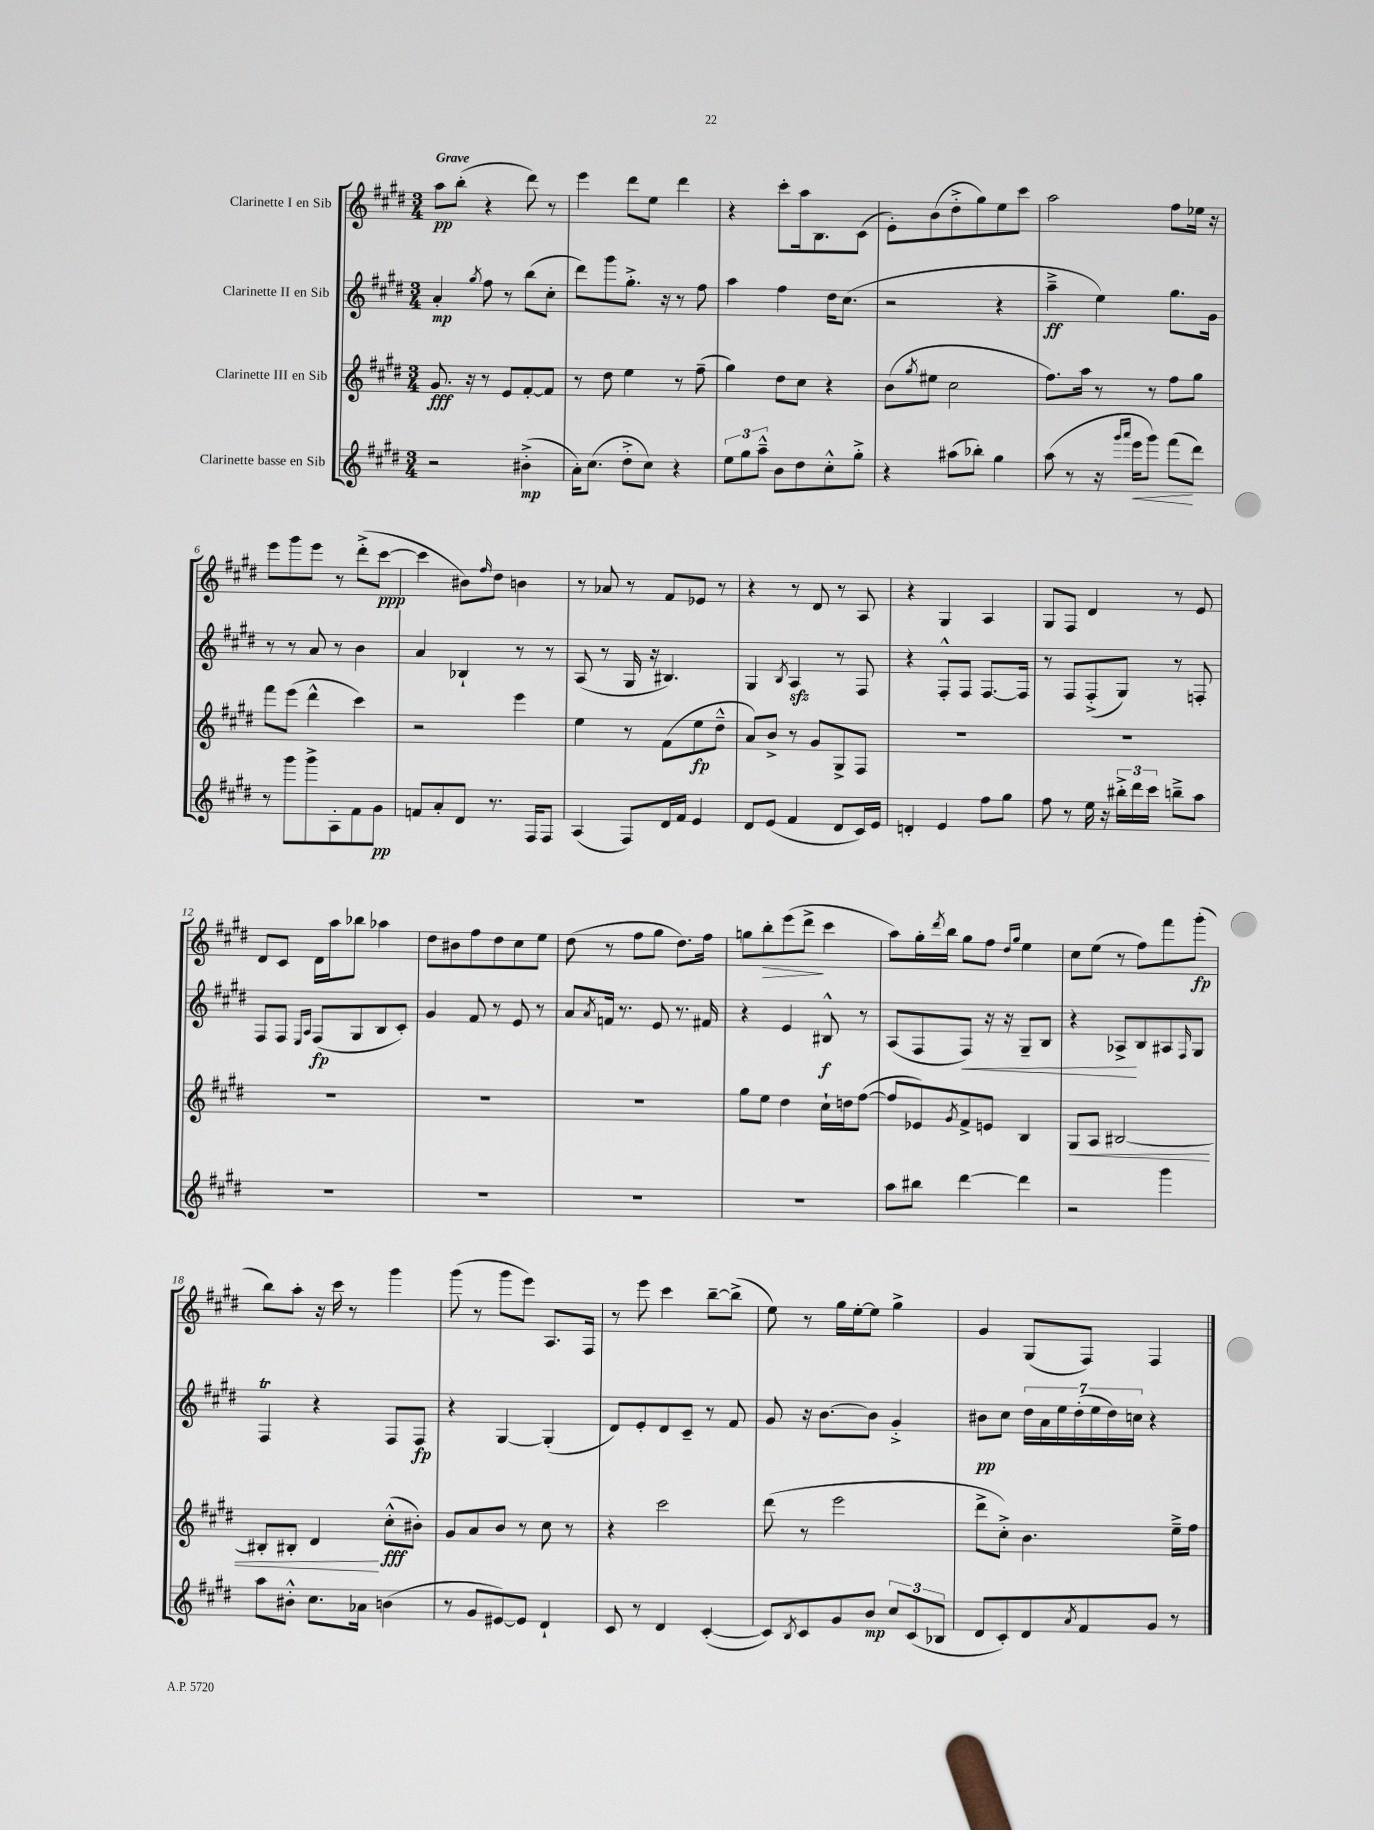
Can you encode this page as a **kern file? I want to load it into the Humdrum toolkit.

**kern	**dynam	**kern	**dynam	**kern	**dynam	**kern	**dynam
*part4	*part4	*part3	*part3	*part2	*part2	*part1	*part1
*staff4	*staff4	*staff3	*staff3	*staff2	*staff2	*staff1	*staff1
*I"Clarinette basse en Sib	*	*I"Clarinette III en Sib	*	*I"Clarinette II en Sib	*	*I"Clarinette I en Sib	*
*clefG2	*	*clefG2	*	*clefG2	*	*clefG2	*
*k[f#c#g#d#]	*	*k[f#c#g#d#]	*	*k[f#c#g#d#]	*	*k[f#c#g#d#]	*
*M3/4	*	*M3/4	*	*M3/4	*	*M3/4	*
=1	=1	=1	=1	=1	=1	=1	=1
!	!	!	!	!	!	!LO:TX:a:B:t=Grave	!
2r	.	8.g#/	fff	4a'/	mp	8aa\L	pp
.	.	.	.	.	.	(8bb'\J	.
.	.	16r	.	.	.	.	.
.	.	.	.	8qgg#/	.	.	.
.	.	8r	.	8ff#\	.	4r	.
.	.	8e/L	.	8r	.	.	.
(4b#X'^\	mp	[8f#'/	.	(8bb\L	.	8ddd#\)	.
.	.	8f#/J]	.	8cc#'\J	.	8r	.
=2	=2	=2	=2	=2	=2	=2	=2
16a'\KL)	.	8r	.	8ddd#\L)	.	4eee\	.
(8.cc#\J	.	.	.	.	.	.	.
.	.	8dd#\	.	8ggg#\	.	.	.
8dd#'^\L	.	4ee\	.	8.gg#'^\J	.	8ddd#\L	.
8cc#\J)	.	.	.	.	.	8ee\J	.
.	.	.	.	16r	.	.	.
4r	.	8r	.	8r	.	4ddd#\	.
.	.	(8ff#~\	.	8ff#\	.	.	.
=3	=3	=3	=3	=3	=3	=3	=3
12ee\L	.	4gg#\)	.	4aa\	.	4r	.
12gg#\	.	.	.	.	.	.	.
12aa~^^\J	.	.	.	.	.	.	.
8b\L	.	8dd#\L	.	4ff#\	.	8ccc#'\L	.
8dd#\	.	8cc#\J	.	.	.	16aa\k	.
.	.	.	.	.	.	8.B\	.
8cc#'^^\	.	4r	.	16dd#\KL	.	.	.
.	.	.	.	(8.cc#\J	.	.	.
8gg#'^\J	.	.	.	.	.	(8c#\J	.
=4	=4	=4	=4	=4	=4	=4	=4
4r	.	(8b\L	.	2r	.	8e'\L)	.
.	.	8qgg#/	.	.	.	.	.
.	.	8ee#X\J	.	.	.	(8b\	.
(8aa#X\L	.	2cc#\	.	.	.	8dd#'^\	.
8bb-X'\J)	.	.	.	.	.	8gg#\)	.
4gg#\	.	.	.	4r	.	8ee\	.
.	.	.	.	.	.	8ccc#\J	.
=5	=5	=5	=5	=5	=5	=5	=5
(8aa\	.	8.ff#\L)	.	4aa~^\	ff	2aa\	.
8r	.	.	.	.	.	.	.
.	.	16aa\Jk	.	.	.	.	.
16r	.	8r	.	4ee\)	.	.	.
16qqggg#/LL	.	.	.	.	.	.	.
16qqaaa/JJ	.	.	.	.	.	.	.
!	!LO:HP:b	!	!	!	!	!	!
16eee\KL	<	.	.	.	.	.	.
8ggg#\J)	.	8r	.	.	.	.	.
(8fff#\L	.	8ff#\L	.	8.gg#\L	.	8ff#\L	.
8ddd#\J)	[	8gg#\J	.	.	.	16ee-X\Jk	.
.	.	.	.	16g#\Jk	.	16r	.
!!LO:LB:g=z
=6	=6	=6	=6	=6	=6	=6	=6
8r	.	8fff#\L	.	8r	.	8eee\L	.
8ggg#\L	.	(8eee\J	.	8r	.	8ggg#\	.
8ggg#^\	.	4ddd#^^\	.	8a/	.	8eee\J	.
8A'\	.	.	.	8r	.	8r	.
8f#\	.	4ccc#\)	.	4b\	.	(8ddd#'^\L	.
8g#\J	pp	.	.	.	.	[8ccc#\J	ppp
=7	=7	=7	=7	=7	=7	=7	=7
8fn/L	.	2r	.	4a/	.	4ccc#\]	.
8a'/	.	.	.	.	.	.	.
8d#/J	.	.	.	4B-X`/	.	8b#X\L)	.
.	.	.	.	.	.	16qqff#/	.
8.r	.	.	.	.	.	8dd#\J	.
.	.	4eee\	.	8r	.	4bn\	.
16F#/KL	.	.	.	.	.	.	.
8F#/J	.	.	.	8r	.	.	.
=8	=8	=8	=8	=8	=8	=8	=8
(4A/	.	4ee\	.	(8A/	.	8r	.
.	.	.	.	8r	.	8a-X/	.
8F#/L)	.	8r	.	16G#/	.	8r	.
.	.	.	.	16r	.	.	.
16d#/L	.	(8f#\L	.	4.B#X/)	.	8f#/L	.
16f#/JJ	.	.	.	.	.	.	.
4e/	.	8ee\	fp	.	.	8e-X/J	.
.	.	8dd#~^^\J	.	.	.	8r	.
=9	=9	=9	=9	=9	=9	=9	=9
8d#/L	.	8a/L)	.	4G#/	.	4r	.
(8e/J	.	8b^/J	.	.	.	.	.
.	.	.	.	8qB/	.	.	.
4f#/	.	8r	.	4Azz/	.	8r	.
.	.	8g#/L	.	.	.	8d#/	.
8d#/L	.	8G#^/	.	8r	.	8r	.
16c#/L)	.	8F#/J	.	8F#/	.	8A/	.
16e/JJ	.	.	.	.	.	.	.
=10	=10	=10	=10	=10	=10	=10	=10
4dn'/	.	2.r	.	4r	.	4r	.
4e/	.	.	.	8F#'^^/L	.	4G#/	.
.	.	.	.	8F#/J	.	.	.
8ff#\L	.	.	.	[8.F#/L	.	4A/	.
8gg#\J	.	.	.	.	.	.	.
.	.	.	.	16F#/Jk]	.	.	.
=11	=11	=11	=11	=11	=11	=11	=11
8ff#\	.	2.r	.	8r	.	8G#/L	.
8r	.	.	.	8F#/L	.	8F#/J	.
16ee\	.	.	.	(8F#'^/	.	4d#/	.
16r	.	.	.	.	.	.	.
24bb#X'^\LL	.	.	.	8G#/J)	.	.	.
24ddd#\	.	.	.	.	.	.	.
24ccc#\JJ	.	.	.	.	.	.	.
8bbn~^\L	.	.	.	8r	.	8r	.
8aa\J	.	.	.	8Fn'/	.	8e/	.
!!LO:LB:g=z
=12	=12	=12	=12	=12	=12	=12	=12
2.r	.	2.r	.	8F#/L	.	8d#/L	.
.	.	.	.	8F#/J	.	8c#/J	.
.	.	.	.	16qqE/LL	.	.	.
.	.	.	.	16qqA/JJ	.	.	.
.	.	.	.	(8F#/L	fp	16d#\LL	.
.	.	.	.	.	.	16aa\J	.
.	.	.	.	8G#/	.	8bb-X\J	.
.	.	.	.	8B/	.	4aa-X\	.
.	.	.	.	8c#'/J)	.	.	.
=13	=13	=13	=13	=13	=13	=13	=13
2.r	.	2.r	.	4g#/	.	8dd#\L	.
.	.	.	.	.	.	8b#X\	.
.	.	.	.	8f#/	.	8ff#\	.
.	.	.	.	8r	.	8dd#\	.
.	.	.	.	8e/	.	8cc#\	.
.	.	.	.	8r	.	8ee\J	.
=14	=14	=14	=14	=14	=14	=14	=14
2.r	.	2.r	.	8a/L	.	(8dd#\	.
.	.	.	.	8qa/	.	.	.
.	.	.	.	16fn/Jk	.	8r	.
.	.	.	.	8.r	.	.	.
.	.	.	.	.	.	8ff#\L	.
.	.	.	.	8e/	.	8gg#\J	.
.	.	.	.	8.r	.	8.dd#\L)	.
.	.	.	.	16f#X/	.	16ff#\Jk	.
=15	=15	=15	=15	=15	=15	=15	=15
2.r	.	8gg#\L	.	4r	.	8ggn\L	.
!	!	!	!	!	!	!	!LO:HP:b
.	.	8ee\J	.	.	.	8bb'\	>
.	.	4dd#\	.	4e/	.	(8eee\	.
.	.	.	.	.	.	8ddd#^\J	.
.	.	16cc#`\LL	.	8B#X^^/	f	4ccc#\	]
.	.	16ddn\J	.	.	.	.	.
.	.	([8ff#\J	.	8r	.	.	.
=16	=16	=16	=16	=16	=16	=16	=16
8aa\L	.	8ff#/L]	.	(8A/L	.	8aa\L)	.
8bb#X\J	.	8e-X/)	.	8F#/	.	16gg#'\L	.
.	.	.	.	.	.	8qddd#/	.
.	.	.	.	.	.	16bb\JJ	.
.	.	8qg#/	.	.	.	.	.
!	!	!	!	!	!LO:HP:b	!	!
[4ddd#\	.	8f#^/	.	8F#/J)	<	8gg#\L	.
.	.	8en/J	.	16r	.	8ff#\J	.
.	.	.	.	16r	.	.	.
.	.	.	.	.	.	16qqdd#/LL	.
.	.	.	.	.	.	16qqgg#/JJ	.
4ddd#\]	.	4B/	.	8G#~/L	.	4ee\	.
.	.	.	.	8B/J	.	.	.
=17	=17	=17	=17	=17	=17	=17	=17
!	!	!	!LO:HP:b	!	!	!	!
2r	.	8G#/L	<	4r	.	8cc#\L	.
.	.	8A/J	.	.	.	(8ee\J	.
.	.	[2B#X/	.	8A-X^/L	.	8r	.
.	.	.	.	8B/	[	8ff#\L)	.
4ggg#\	.	.	.	8A#X/	.	8fff#\	.
.	.	.	.	16qqF#/	.	.	.
.	.	.	.	8G#/J	.	(8ggg#'\J	fp
!!LO:LB:g=z
=18	=18	=18	=18	=18	=18	=18	=18
8aa\L	.	8B#X'/L]	.	4F#T/	.	8bb\L)	.
8b#X'^^\J	.	8B#X'/J	.	.	.	8aa'\J	.
8.cc#\L	.	4d#/	.	4r	.	16r	.
.	.	.	.	.	.	16ccc#\	.
.	.	.	.	.	.	8r	.
16a-X\Jk	.	.	.	.	.	.	.
(4bn\	.	(8cc#'^^\L	[ fff	8F#/L	.	4ggg#\	.
.	.	8b#X'\J)	.	8F#/J	fp	.	.
=19	=19	=19	=19	=19	=19	=19	=19
8r	.	8g#/L	.	4r	.	(8ggg#\	.
8g#/L	.	8a/	.	.	.	8r	.
[8e#X/)	.	8b/J	.	[4G#/	.	8ggg#\L	.
8e#/J]	.	8r	.	.	.	8eee\J)	.
4d#`/	.	8cc#\	.	(4G#'/]	.	8.A/L	.
.	.	8r	.	.	.	.	.
.	.	.	.	.	.	16F#/Jk	.
=20	=20	=20	=20	=20	=20	=20	=20
8c#/	.	4r	.	8d#/L)	.	8r	.
8r	.	.	.	8e'/	.	8eee\	.
4d#/	.	2ccc#\	.	8d#/	.	4ccc#\	.
.	.	.	.	8c#~/J	.	.	.
([4c#'/	.	.	.	8r	.	[8bb~\L	.
.	.	.	.	8f#/	.	(8bb^\J]	.
=21	=21	=21	=21	=21	=21	=21	=21
8c#/L])	.	(8ddd#\	.	8g#/	.	8ee\)	.
8qB/	.	.	.	.	.	.	.
8c#/	.	8r	.	16r	.	8r	.
.	.	.	.	[8.b\L	.	.	.
8g#/	.	2eee\	.	.	.	16gg#\LL	.
.	.	.	.	.	.	[16ee'\J	.
8b/J	mp	.	.	8b\J]	.	8ee\J]	.
12cc#/L	.	.	.	4g#'^/	.	4gg#^\	.
(12c#/	.	.	.	.	.	.	.
12B-X/J	.	.	.	.	.	.	.
=22	=22	=22	=22	=22	=22	=22	=22
8d#/L	.	8ddd#^\L	.	8b#X\L	pp	4g#/	.
8c#'/)	.	8cc#'^\J)	.	8cc#\J	.	.	.
8d#/	.	4.b\	.	28dd#\LL	.	(8G#/L	.
.	.	.	.	28a\	.	.	.
.	.	.	.	28ee\	.	.	.
.	.	.	.	(28dd#'\	.	.	.
8qa/	.	.	.	.	.	.	.
8f#/	.	.	.	.	.	8F#/J)	.
.	.	.	.	28ee\	.	.	.
.	.	.	.	28dd#\)	.	.	.
.	.	.	.	28ccn\JJ	.	.	.
8g#/J	.	.	.	4r	.	4F#/	.
8r	.	16ee~^\LL	.	.	.	.	.
.	.	16ff#\JJ	.	.	.	.	.
==	==	==	==	==	==	==	==
*-	*-	*-	*-	*-	*-	*-	*-
